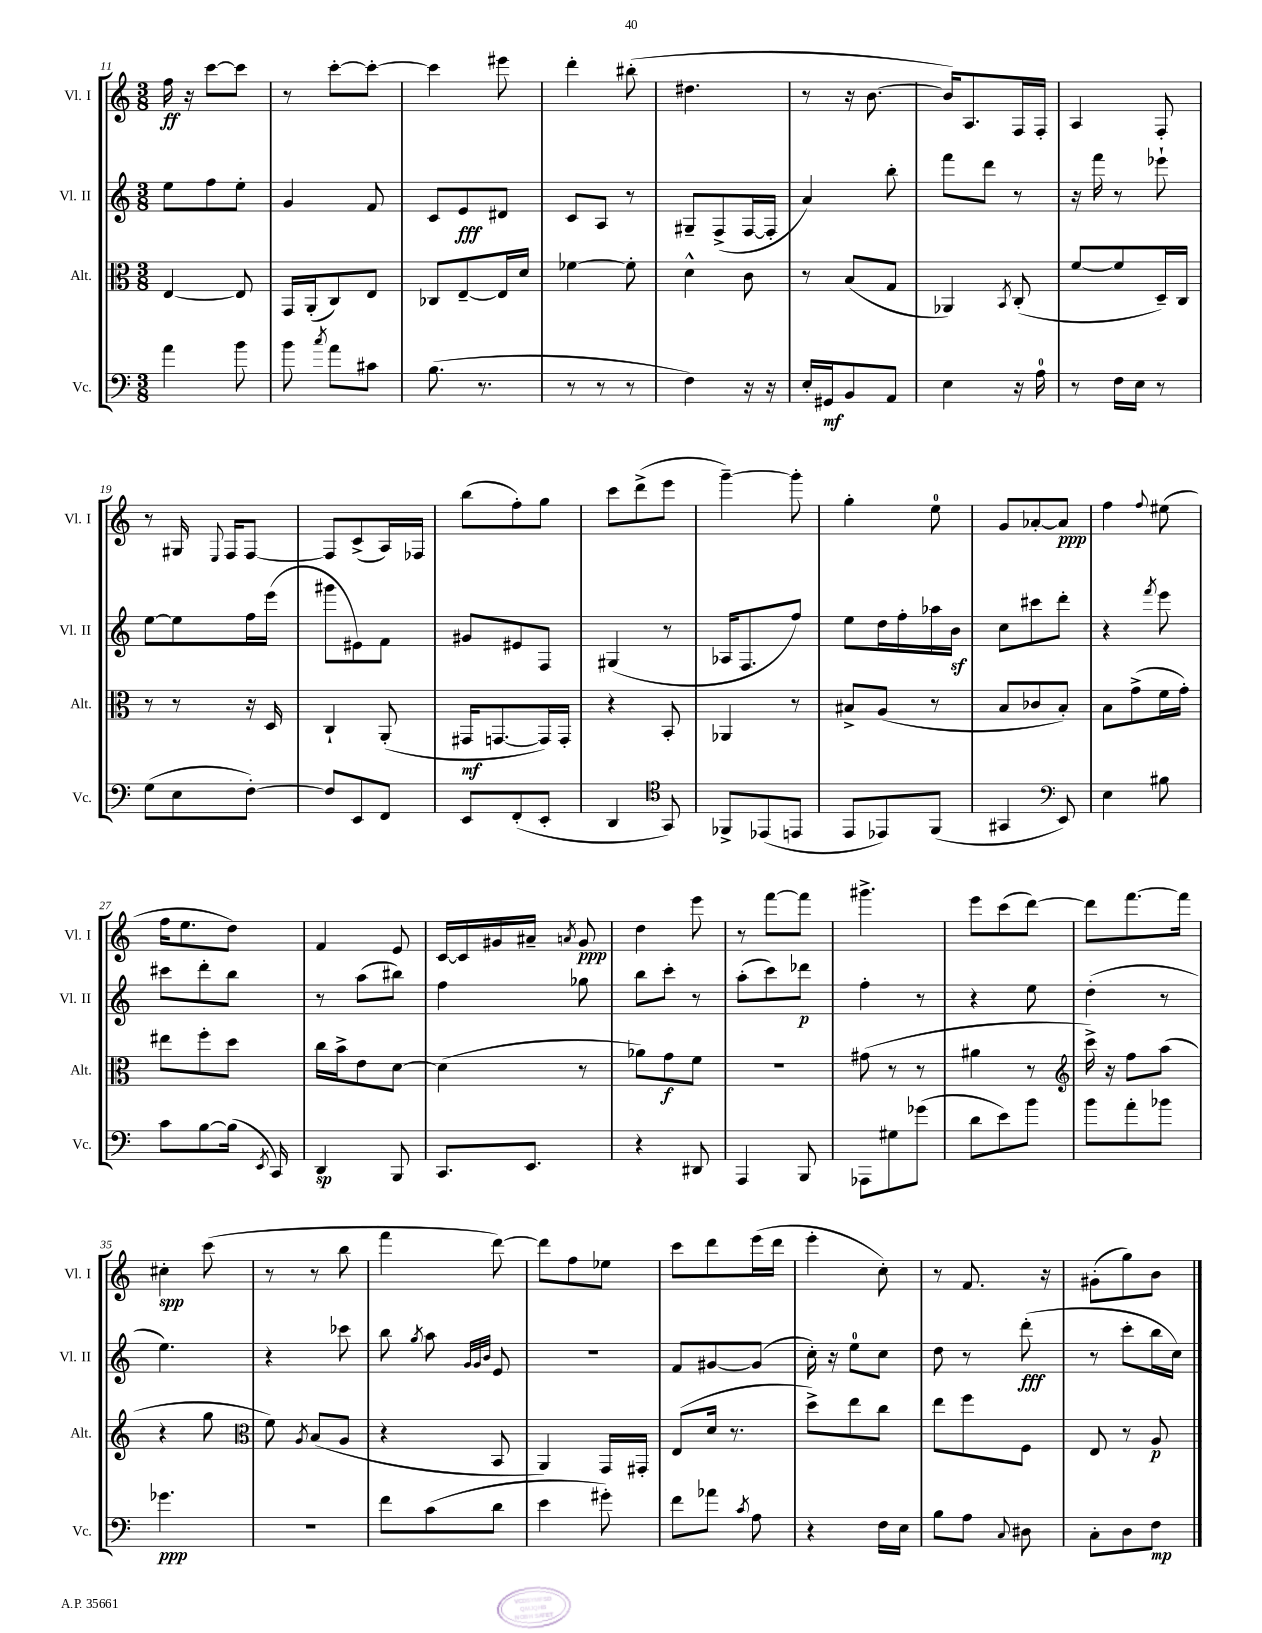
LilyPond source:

<<
\new StaffGroup <<
\new Staff = "s0" \with { instrumentName = "Vl. I" shortInstrumentName = "Vl. I" } {
    \clef treble \key c \major \numericTimeSignature \time 3/8
    \autoBeamOff f''16\ff r16 c'''8[~ c'''8] |
    r8 c'''8[~-. c'''8]~-. |
    c'''4 eis'''8 |
    d'''4-. bis''8-.( |
    dis''4. |
    r8 r16 b'8.~ |
    b'16[) a8. f16 f16]-. |
    a4 f8-. |
    r8 gis16 \appoggiatura { e8 } f16[ f8]~ |
    f8[ c'8->( a16) fes16] |
    b''8[( f''8-.) g''8] |
    c'''8[ d'''8->( e'''8] |
    g'''4~--) g'''8-. |
    g''4-. e''8-0 |
    g'8[ aes'8~-. aes'8]\ppp |
    f''4 \appoggiatura { f''8 } eis''8( |
    f''16[ e''8. d''8]) |
    f'4 e'8 |
    c'16[~ c'16 gis'16 ais'16]-- \acciaccatura { a'8 } gis'8\ppp |
    d''4 e'''8 |
    r8 f'''8[~ f'''8] |
    gis'''4.-> |
    e'''8[ c'''8( d'''8]~) |
    d'''8[ f'''8.~ f'''16] |
    cis''4-.\spp c'''8( |
    r8 r8 b''8 |
    f'''4 d'''8~) |
    d'''8[ f''8 ees''8] |
    c'''8[ d'''8 e'''16( d'''16] |
    e'''4-. c''8-.) |
    r8 f'8. r16 |
    gis'8[-.( g''8) b'8] \bar "|." |
}
\new Staff = "s1" \with { instrumentName = "Vl. II" shortInstrumentName = "Vl. II" } {
    \clef treble \key c \major \numericTimeSignature \time 3/8
    \autoBeamOff e''8[ f''8 e''8]-. |
    g'4 f'8 |
    c'8[ e'8\fff dis'8] |
    c'8[ a8] r8 |
    gis8[-- f8->( f16~ f16]-. |
    a'4) b''8-. |
    f'''8[ d'''8] r8 |
    r16 f'''16 r8 ees'''8-! |
    e''8[~ e''8 f''16 e'''16]( |
    gis'''8[ eis'8) f'8] |
    gis'8[ eis'8 f8] |
    gis4( r8 |
    aes16[ f8. f''8]) |
    e''8[ d''16 f''16-. aes''16 b'16]\sf |
    c''8[ cis'''8 d'''8]-. |
    r4 \acciaccatura { f'''8 } e'''8 |
    cis'''8[ d'''8-. b''8] |
    r8 a''8[( bis''8]) |
    f''4 ges''8 |
    b''8[ c'''8]-. r8 |
    a''8[-.( c'''8) des'''8]\p |
    f''4-. r8 |
    r4 e''8 |
    d''4-.( r8 |
    e''4.) |
    r4 ces'''8 |
    b''8 \acciaccatura { g''8 } a''8 \grace { g'32[ g'32 b'32] } e'8 |
    R4. |
    f'8[ gis'8~ gis'8]( |
    c''16-.) r16 e''8[-0 c''8] |
    d''8 r8 d'''8-.\fff( |
    r8 c'''8[-. b''16 c''16]) \bar "|." |
}
\new Staff = "s2" \with { instrumentName = "Alt." shortInstrumentName = "Alt." } {
    \clef alto \key c \major \numericTimeSignature \time 3/8
    \autoBeamOff e4~ e8 |
    g,16[ a,16-.( c8) e8] |
    ces8[ e8~-- e16 d'16] |
    fes'4~ fes'8-. |
    d'4-^ c'8 |
    r8 b8[( g8] |
    aes,4) \acciaccatura { b,8 } c8-.( |
    f'8[~ f'8 d16--) c16] |
    r8 r8 r16 d16 |
    c4-! a,8-.( |
    gis,16[\mf g,8.~ g,16) g,16]-. |
    r4 b,8-. |
    aes,4 r8 |
    bis8[-> a8]( r8 |
    b8[ ces'8 b8]-.) |
    b8[ g'8->( f'16 g'16]-.) |
    eis''8[ f''8-. d''8] |
    c''16[ b'16-> e'8 d'8]~ |
    d'4( r8 |
    aes'8[) g'8\f f'8] |
    R4. |
    gis'8( r8 r8 |
    ais'4 r8 |
    \clef treble c'''16->) r16 f''8[ a''8]( |
    r4 g''8 |
    \clef alto f'8) \acciaccatura { a8 } b8[( a8] |
    r4 b,8 |
    a,4) g,16[ gis,16]-. |
    e8[( d'16] r8. |
    d''8[->) e''8 c''8] |
    e''8[ f''8 f8] |
    e8 r8 a8\p \bar "|." |
}
\new Staff = "s3" \with { instrumentName = "Vc." shortInstrumentName = "Vc." } {
    \clef bass \key c \major \numericTimeSignature \time 3/8
    \autoBeamOff a'4 b'8 |
    b'8 \acciaccatura { c''8 } a'8[ cis'8] |
    b8.( r8. |
    r8 r8 r8 |
    f4) r16 r16 |
    e16[-. gis,16\mf b,8 a,8] |
    e4 r16 a16-0 |
    r8 f16[ e16] r8 |
    g8[( e8 f8]~-.) |
    f8[ e,8 f,8] |
    e,8[ f,8-.( e,8]-. |
    d,4 \clef tenor g,8) |
    fes,8[-> ees,8( e,8] |
    e,8[ ees,8) f,8]( |
    gis,4 \clef bass e,8) |
    e4 bis8 |
    c'8[ b8~ b16]( \acciaccatura { e,8 } c,16) |
    d,4\sp b,,8 |
    c,8.[ e,8.] |
    r4 dis,8 |
    a,,4 b,,8 |
    aes,,8[ gis8 ges'8]( |
    d'8[ e'8) b'8] |
    b'8[ a'8-. bes'8] |
    ges'4.\ppp |
    R4. |
    f'8[ c'8( d'8] |
    e'4 gis'8-.) |
    f'8[ aes'8] \acciaccatura { c'8 } a8 |
    r4 f16[ e16] |
    b8[ a8] \appoggiatura { c8 } dis8 |
    c8[-. d8 f8]\mp \bar "|." |
}
>>
>>
\layout { \context { \Score currentBarNumber = #11 } }
